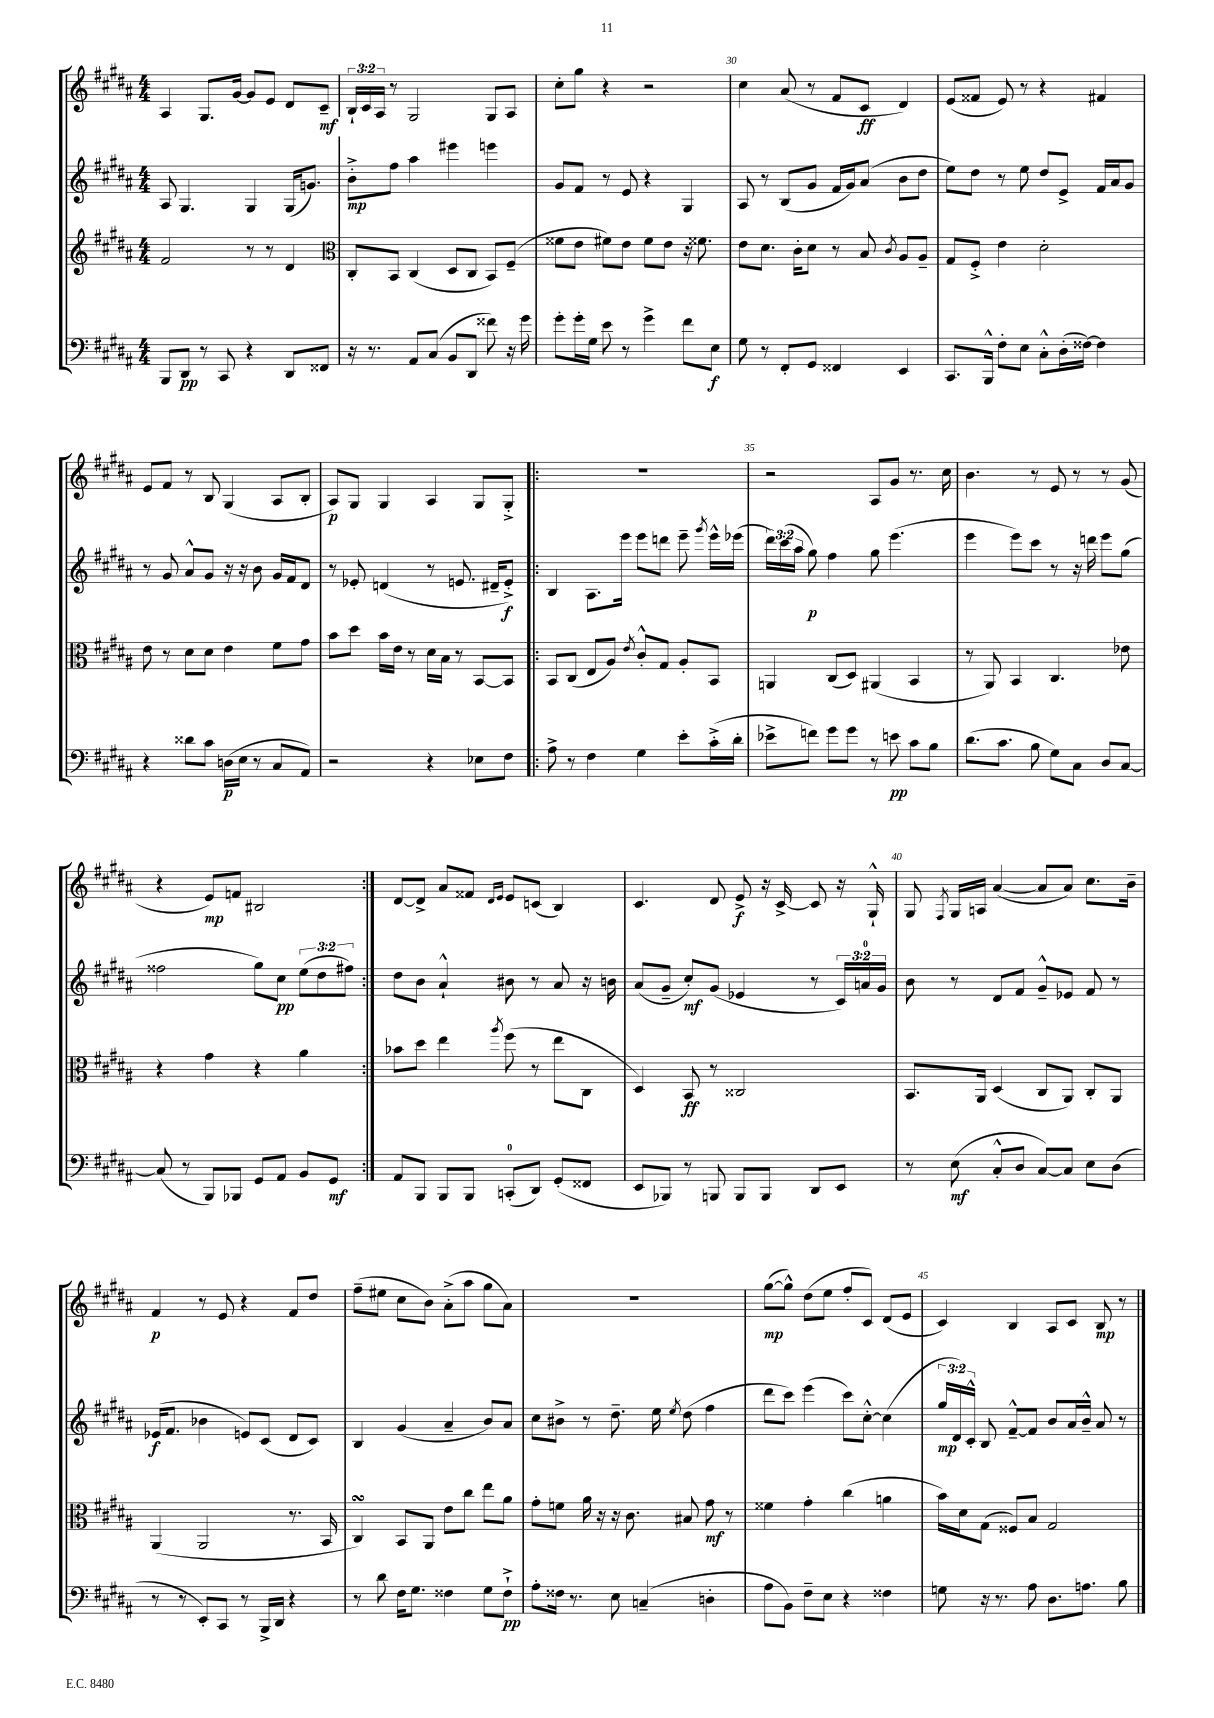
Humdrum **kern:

**kern	**kern	**kern	**kern
*staff4	*staff3	*staff2	*staff1
*clefF4	*clefG2	*clefG2	*clefG2
*k[f#c#g#d#a#]	*k[f#c#g#d#a#]	*k[f#c#g#d#a#]	*k[f#c#g#d#a#]
*M4/4	*M4/4	*M4/4	*M4/4
8BBB	2f#	8A#	4A#
8DD#	.	4.G#	.
8r	.	.	8.G#
8CC#	.	.	.
.	.	.	[16g#
4r	8r	4G#	8g#]
.	8r	.	8e
8DD#	4d#	(16G#	8d#
.	.	8.g)	.
8FF##	.	.	8c#~
=	=	=	=
*	*clefC3	*	*
16r	8C#'	8b'^	24B`
.	.	.	24c#
8.r	.	.	.
.	.	.	24A#
.	8BB	8ff#	8r
8AA#	(4C#	4aa#	2G#
(8C#	.	.	.
8BB	8D#	4eee#	.
8DD#	8C#	.	.
8f##)	8BB)	4eee	8G#
16r	(8F#~	.	8A#
16g#	.	.	.
=	=	=	=
8g#'	8f##	8g#	8cc#'
16g#'	8e	8f#	8gg#
16G#	.	.	.
8e	8f#)	8r	4r
8r	8e	8e	.
4g#^	8f#	4r	2r
.	8e	.	.
8f#	16r	4G#	.
.	8.f##	.	.
8E	.	.	.
=	=	=	=
8G#	8e	8A#	4cc#
8r	8.d#	8r	.
8FF#'	.	(8B	(8a#
.	16c#'	.	.
8GG#	8d#	8g#	8r
4FF##	8r	16f#	8f#
.	.	16g#)	.
.	8B	(8a#	8c#
.	8qc#	.	.
4EE	8A#	8b	4d#)
.	8A#~	8dd#	.
=	=	=	=
8.CC#	8G#	8ee)	(8e
.	8F#'^	8dd#	8f##
16BBB^^	.	.	.
8F#'	4e	8r	8e)
8E	.	8ee	8r
8C#'^^	2d#'	8dd#	4r
(16D#'	.	8e^	.
[16F##)	.	.	.
4F##]	.	16f#	4f#
.	.	16a#	.
.	.	8g#	.
=	=	=	=
4r	8e	8r	8e
.	8r	8g#	8f#
8d##	8d#	8a#^^	8r
8c#	8d#	8g#	8B
(16D	4e	16r	(4G#
16E	.	16r	.
8r	.	8b	.
8C#	8f#	16g#	8A#
.	.	16f#	.
8AA#)	8g#	8d#	8B'
=	=	=	=
2r	8b	8r	8A#)
.	8dd#	8e-'	8G#
.	16b	(4d	4G#
.	16e	.	.
.	8r	.	.
4r	16d#	8r	4A#
.	16B	.	.
.	8r	8.e	.
8E-	[8BB	.	8G#
.	.	16d#~	.
8F#	8BB]	8e'^)	8G#'^
=!|:	=!|:	=!|:	=!|:
8A#^	8BB	4B	1r
8r	(8C#	.	.
4F#	8E	8.A#	.
.	8A#)	.	.
.	.	16eee	.
.	8qe	.	.
4G#	8c#'^^	8eee	.
.	8G#	8ddd	.
8e'	8A#'	8eee~	.
.	.	8qggg#	.
(16c#'^	8BB	16eee^^	.
16d#'	.	(16eee-	.
=	=	=	=
8e-^	4AA	24ddd#)	2r
.	.	(24ccc#	.
.	.	24aa#	.
8f)	.	8gg#)	.
8g#	(8C#	4ff#	.
8g#	8D#)	.	.
8r	(4AA#	8gg#	8A#
8e	.	(4.eee	8g#
8c#	4BB	.	8.r
8B	.	.	.
.	.	.	16cc#
=	=	=	=
(8.d#	8r	4eee	4.b
.	8AA#)	.	.
8.c#	.	.	.
.	4BB	8eee)	.
8B	.	8ccc#	8r
8G#)	4.C#	8r	8e
8C#	.	16r	8r
.	.	16ddd	.
8D#	.	8eee	8r
[8C#	8e-	(8gg#	(8g#
=	=	=	=
(8C#]	4r	2ff##	4r
8r	.	.	.
8BBB)	4g#	.	8e)
8BBB-	.	.	8f
8GG#	4r	8gg#)	2B#
8AA#	.	8cc#	.
8BB	4a#	(12ee	.
.	.	12dd#	.
8GG#	.	.	.
.	.	12ff#)	.
=:|!	=:|!	=:|!	=:|!
8AA#	8b-	8dd#	[8d#
8BBB	8dd#	8b	8d#^]
8BBB	4ee	4a#`^^	8a#
8BBB	.	.	8f##
.	.	.	16qqd#
.	8qaa#	.	16qqe
(8CC'	(8ff#	8b#	8e
8DD#)	8r	8r	(8c
(8GG#'	8ee	8a#	4B)
8FF##	8C#	16r	.
.	.	16b	.
=	=	=	=
8EE	4D#)	(8a#	4.c#
8BBB-)	.	8g#~	.
8r	8BB	8cc#')	.
8BBB	8r	(8g#	8d#
8BBB	2C##	4e-	8e^
8BBB	.	.	16r
.	.	.	[16c#^
8DD#	.	8r	8c#]
8EE	.	24c#)	16r
.	.	24a	.
.	.	.	16G#`^^
.	.	24g#	.
=	=	=	=
8r	8.BB	8b	8G#
.	.	.	8qF#
(8E	.	8r	16G#
.	16AA#	.	16A
8C#'^^	(4D#	8d#	([4a#
8D#	.	8f#	.
[8C#)	8C#	8g#~^^	8a#]
8C#]	8AA#)	8e-	8a#)
8E	8C#'	8f#	8.cc#
(8D#	8AA#	8r	.
.	.	.	16b~
=	=	=	=
8r	(4AA#	(16e-	4f#
.	.	8.f#	.
8r	.	.	.
8EE')	2AA#	4b-	8r
8CC#	.	.	8e
8r	.	8e)	4r
16BBB^	.	(8c#	.
16DD#	.	.	.
4r	8.r	8d#	8f#
.	.	8c#)	8dd#
.	16BB	.	.
=	=	=	=
8r	4C#)	4B	(8ff#~
8d#	.	.	8ee#
16F#	8BB	(4g#	8cc#
8.G#	.	.	.
.	8AA#	.	8b)
4F##	8e	4a#~	(8a#'^
.	8cc#	.	8aa#
8G#	8ee	8b)	8gg#
8F##`^	8a#	8a#	8a#)
=	=	=	=
8A#'	8g#'	8cc#	1r
16F##	8f	8b#^	.
8.r	.	.	.
.	16a#	8r	.
.	16r	.	.
8E	16r	8.dd#~	.
.	8.c#	.	.
(4C~	.	.	.
.	.	16ee	.
.	.	8qee	.
.	8B#	(8dd#	.
4D'	8g#	4ff#	.
.	8r	.	.
=	=	=	=
8A#	4f##	8ddd#	([8gg#
8BB)	.	8ccc#)	8gg#^^])
8F#~	4g#'	(4eee	(8dd#
8E	.	.	8ee
4r	(4cc#	8ccc#)	8ff#'
.	.	[8cc#'^^	8c#)
4F##	4a	(4cc#]	(8d#
.	.	.	8e
=	=	=	=
8G	16b)	24gg#	4c#)
.	.	24d#)	.
.	16d#	.	.
.	.	24c#'^^	.
16r	(8G#	8B	.
8.r	.	.	.
.	8F##)	[8f#~^^	4B
8A#	8B	8f#]	.
8.D#	2G#	8b	8A#
.	.	16a#	8c#
8.A	.	16b~^^	.
.	.	8a#	8B
8B	.	8r	8r
==	==	==	==
*-	*-	*-	*-
